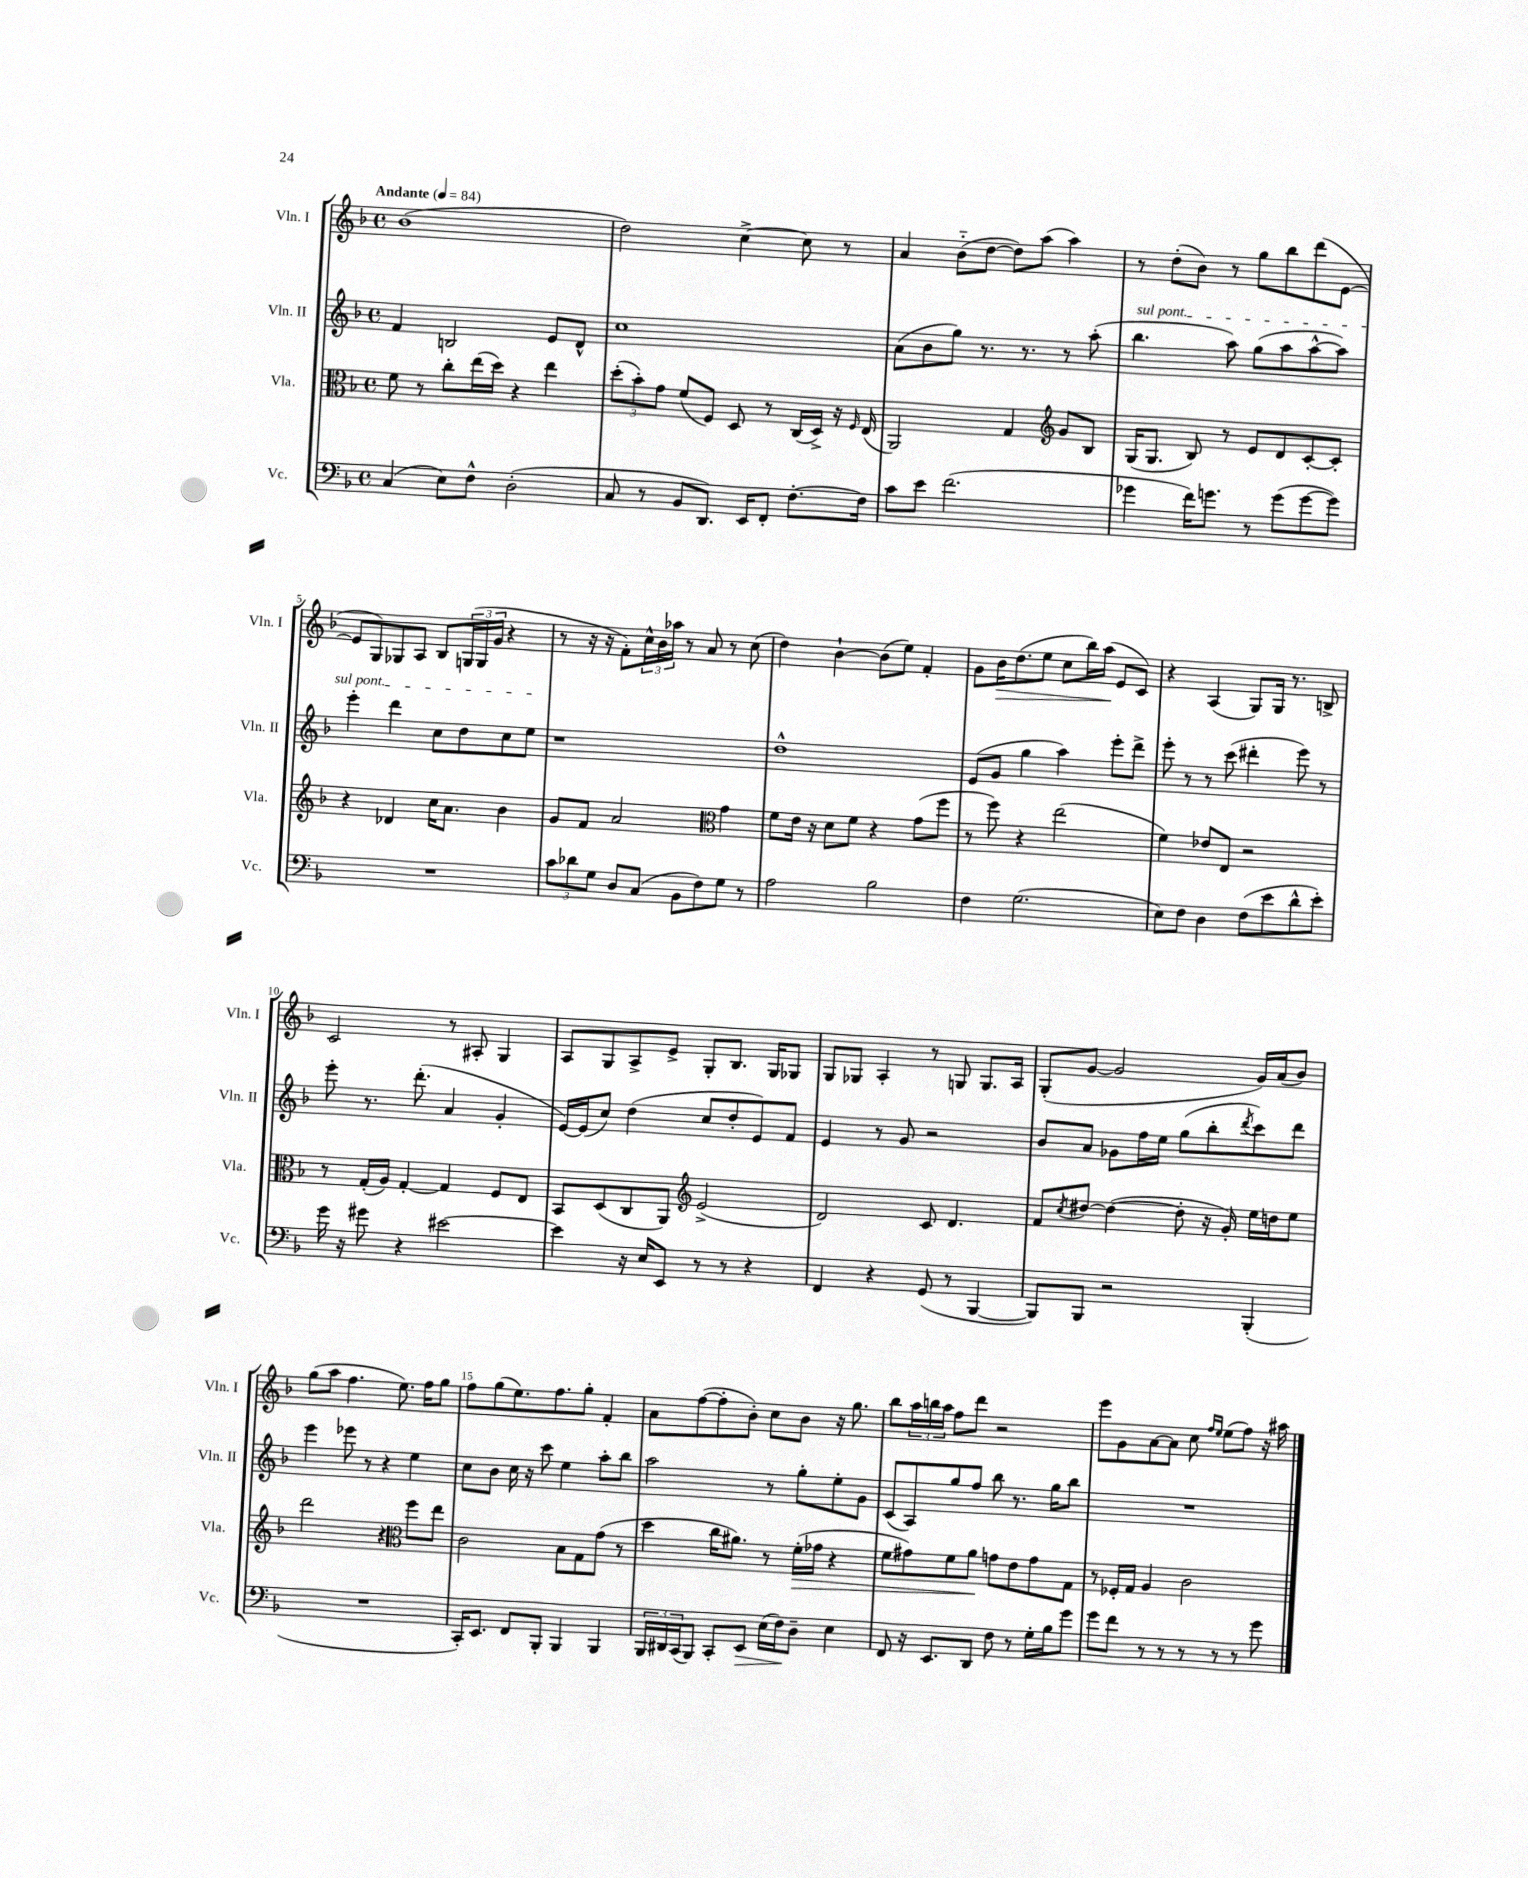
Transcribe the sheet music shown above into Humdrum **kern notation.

**kern	**kern	**kern	**kern
*staff4	*staff3	*staff2	*staff1
*clefF4	*clefC3	*clefG2	*clefG2
*k[b-]	*k[b-]	*k[b-]	*k[b-]
*M4/4	*M4/4	*M4/4	*M4/4
*met(c)	*met(c)	*met(c)	*met(c)
*MM84	*MM84	*MM84	*MM84
(4C	8f	4f	(1b-
.	8r	.	.
8E)	8cc'	2B	.
8F^^	(16ee	.	.
.	16dd)	.	.
(2D'	4r	.	.
.	4ee	8e	.
.	.	8d^^	.
=	=	=	=
8C	(12dd'	1cc	2dd)
.	12b-')	.	.
8r	.	.	.
.	12g	.	.
8BB-	(8f	.	.
8.DD)	8F)	.	.
.	8D	.	[4cc^
16EE	.	.	.
8FF'	8r	.	.
[8.F'	(16C	.	8cc]
.	16D^)	.	.
.	16r	.	8r
.	16qqF	.	.
16F]	(16E	.	.
=	=	=	=
8c	2AA)	(8a	4a
8e	.	8b-	.
(2.f	.	8gg)	(8b-'~
.	.	8.r	[8dd
.	4G	.	8dd])
.	.	8.r	.
.	.	.	(8aa
*	*clefG2	*	*
.	8g	8r	4aa)
.	8B-	(8aa'	.
=	=	=	=
4g-	(16G	4.bb-	8r
.	8.G	.	.
.	.	.	(8dd'
16f)	8B-)	.	8b-)
8.g	.	.	.
.	8r	8aa)	8r
8r	8e	(8gg	8gg
(8g	8d	8aa	8bb-
[8g	[8c'	[8aa^^	(8ddd
8g])	8c']	8aa])	[8e
=	=	=	=
1r	4r	4eee'	8e]
.	.	.	8G)
.	4d-	4ddd	8G-
.	.	.	8A
.	16cc	8cc	8B-
.	8.a	.	.
.	.	8dd	(24G
.	.	.	24G
.	.	.	24g
.	4b-	8cc	4r
.	.	8ee	.
=	=	=	=
12c	8g	1r	8r
12d-	.	.	.
.	8f	.	16r
12G	.	.	.
.	.	.	16r
8D	2a	.	8f')
(8C	.	.	24cc^^
.	.	.	24b-
.	.	.	24aa-
8BB-	.	.	8r
8F)	.	.	8a
*	*clefC3	*	*
8G	4g	.	8r
8r	.	.	(8cc
=	=	=	=
2A	8f	1dd^^	4dd)
.	16e	.	.
.	16r	.	.
.	8d	.	[4b-`
.	8f	.	.
2B-	4r	.	(8b-]
.	.	.	8ee)
.	(8g	.	4f'
.	8ff	.	.
=	=	=	=
4F	8r	(8e	8g
.	8ff)	8g	16b-
.	.	.	(8.dd
(2.G	4r	4gg	.
.	.	.	8ee
.	(2ee	4aa)	8cc
.	.	.	16bb-)
.	.	.	(16aa
.	.	8eee'	8e
.	.	8ddd^	8c)
=	=	=	=
8E)	4f)	8eee'	4r
8F	.	8r	.
4D	8e-	8r	(4A
.	8E	(8ccc	.
(8F	2r	4ddd#'	8G)
8e	.	.	16G
.	.	.	8.r
8d^^	.	8eee)	.
8e')	.	8r	8B^
=	=	=	=
16g	8r	8eee'	2c
16r	.	.	.
8g#	(16G'	8.r	.
.	16A)	.	.
4r	[4G'	.	.
.	.	(8.ddd'	.
[2e#	4G]	4a	8r
.	.	.	8A#'
.	8F	4g'	4G
.	8E	.	.
=	=	=	=
4e#]	8BB-	[16e)	8A
.	.	(16e]	.
.	(8D	8cc)	8G
16r	8C	(4dd	8A^
16E	.	.	.
8EE	8AA)	.	8e^
*	*clefG2	*	*
8r	(2e^	8cc	8G'
8r	.	8dd'	8.B-
4r	.	8e)	.
.	.	.	16G
.	.	8f	8G-
=	=	=	=
4FF	2d)	4e	8G
.	.	.	8G-
4r	.	8r	4A'
.	.	8g	.
(8GG	8c	2r	8r
8r	4.d	.	8G
[4BBB-	.	.	8.G
.	.	.	16A
=	=	=	=
8BBB-])	8f	8b-	(8G'
.	8qcc	.	.
8BBB-	[8dd#	8a	[8g
2r	(4dd#_	8g-	2g]
.	.	16ff	.
.	.	16ee	.
.	8dd#']	(8gg	.
.	16r	8bb-'	.
.	16g')	.	.
.	.	8qddd	.
(4BBB-'	16ee	8ccc)	16g)
.	16dd	.	(16a
.	8ee	8ddd	8b-)
=	=	=	=
1r	2ddd	4eee	(8gg
.	.	.	8aa
.	.	8eee-	4.ff
.	.	8r	.
.	4r	4r	.
.	.	.	8.ee)
*	*clefC3	*	*
.	8ff	4ee	.
.	.	.	16ff
.	8ee	.	8gg
=	=	=	=
16CC')	2c	8cc	8ff
8.EE	.	.	.
.	.	8b-	(8gg
8FF	.	16cc	8.ee)
.	.	16r	.
8BBB-'	.	8ccc	.
.	.	.	8.ff
4BBB-	8B-	4ee	.
.	8G	.	8gg'
4BBB-	(8g	8aa'	4f'
.	8r	8bb-	.
=	=	=	=
24BBB-	4dd	2aa	8a
24DD#	.	.	.
(24CC	.	.	.
8BBB-)	.	.	([8ff
8CC'	16cc	.	8ff']
.	8.a#)	.	.
8EE	.	.	8b-')
(16E	8r	8r	8cc
16F)	.	.	.
8D~	(16f'	8gg'	8b-
.	16g-	.	.
4E	4r	8ee'	16r
.	.	.	8.gg
.	.	8g	.
=	=	=	=
8FF	8f	(8c	8bb-
16r	8g#)	8A)	24aa
.	.	.	24bb
8.EE	.	.	.
.	.	.	24aa
.	8f	8gg	8ff
8DD	8a	8ff	8ddd
8F	8g	8bb-	2r
8r	8e	8.r	.
16G'	8g	.	.
16B-	.	16gg	.
8g	8G	8bb-	.
=	=	=	=
8g	8r	1r	8eee
8f	16F-'	.	8g
.	16G	.	.
8r	4A	.	[8a
8r	.	.	8a]
8r	2c	.	8cc
.	.	.	16qqff
.	.	.	16qqee
8r	.	.	(8ee
8r	.	.	8ff)
8g	.	.	16r
.	.	.	16aa#
==	==	==	==
*-	*-	*-	*-
